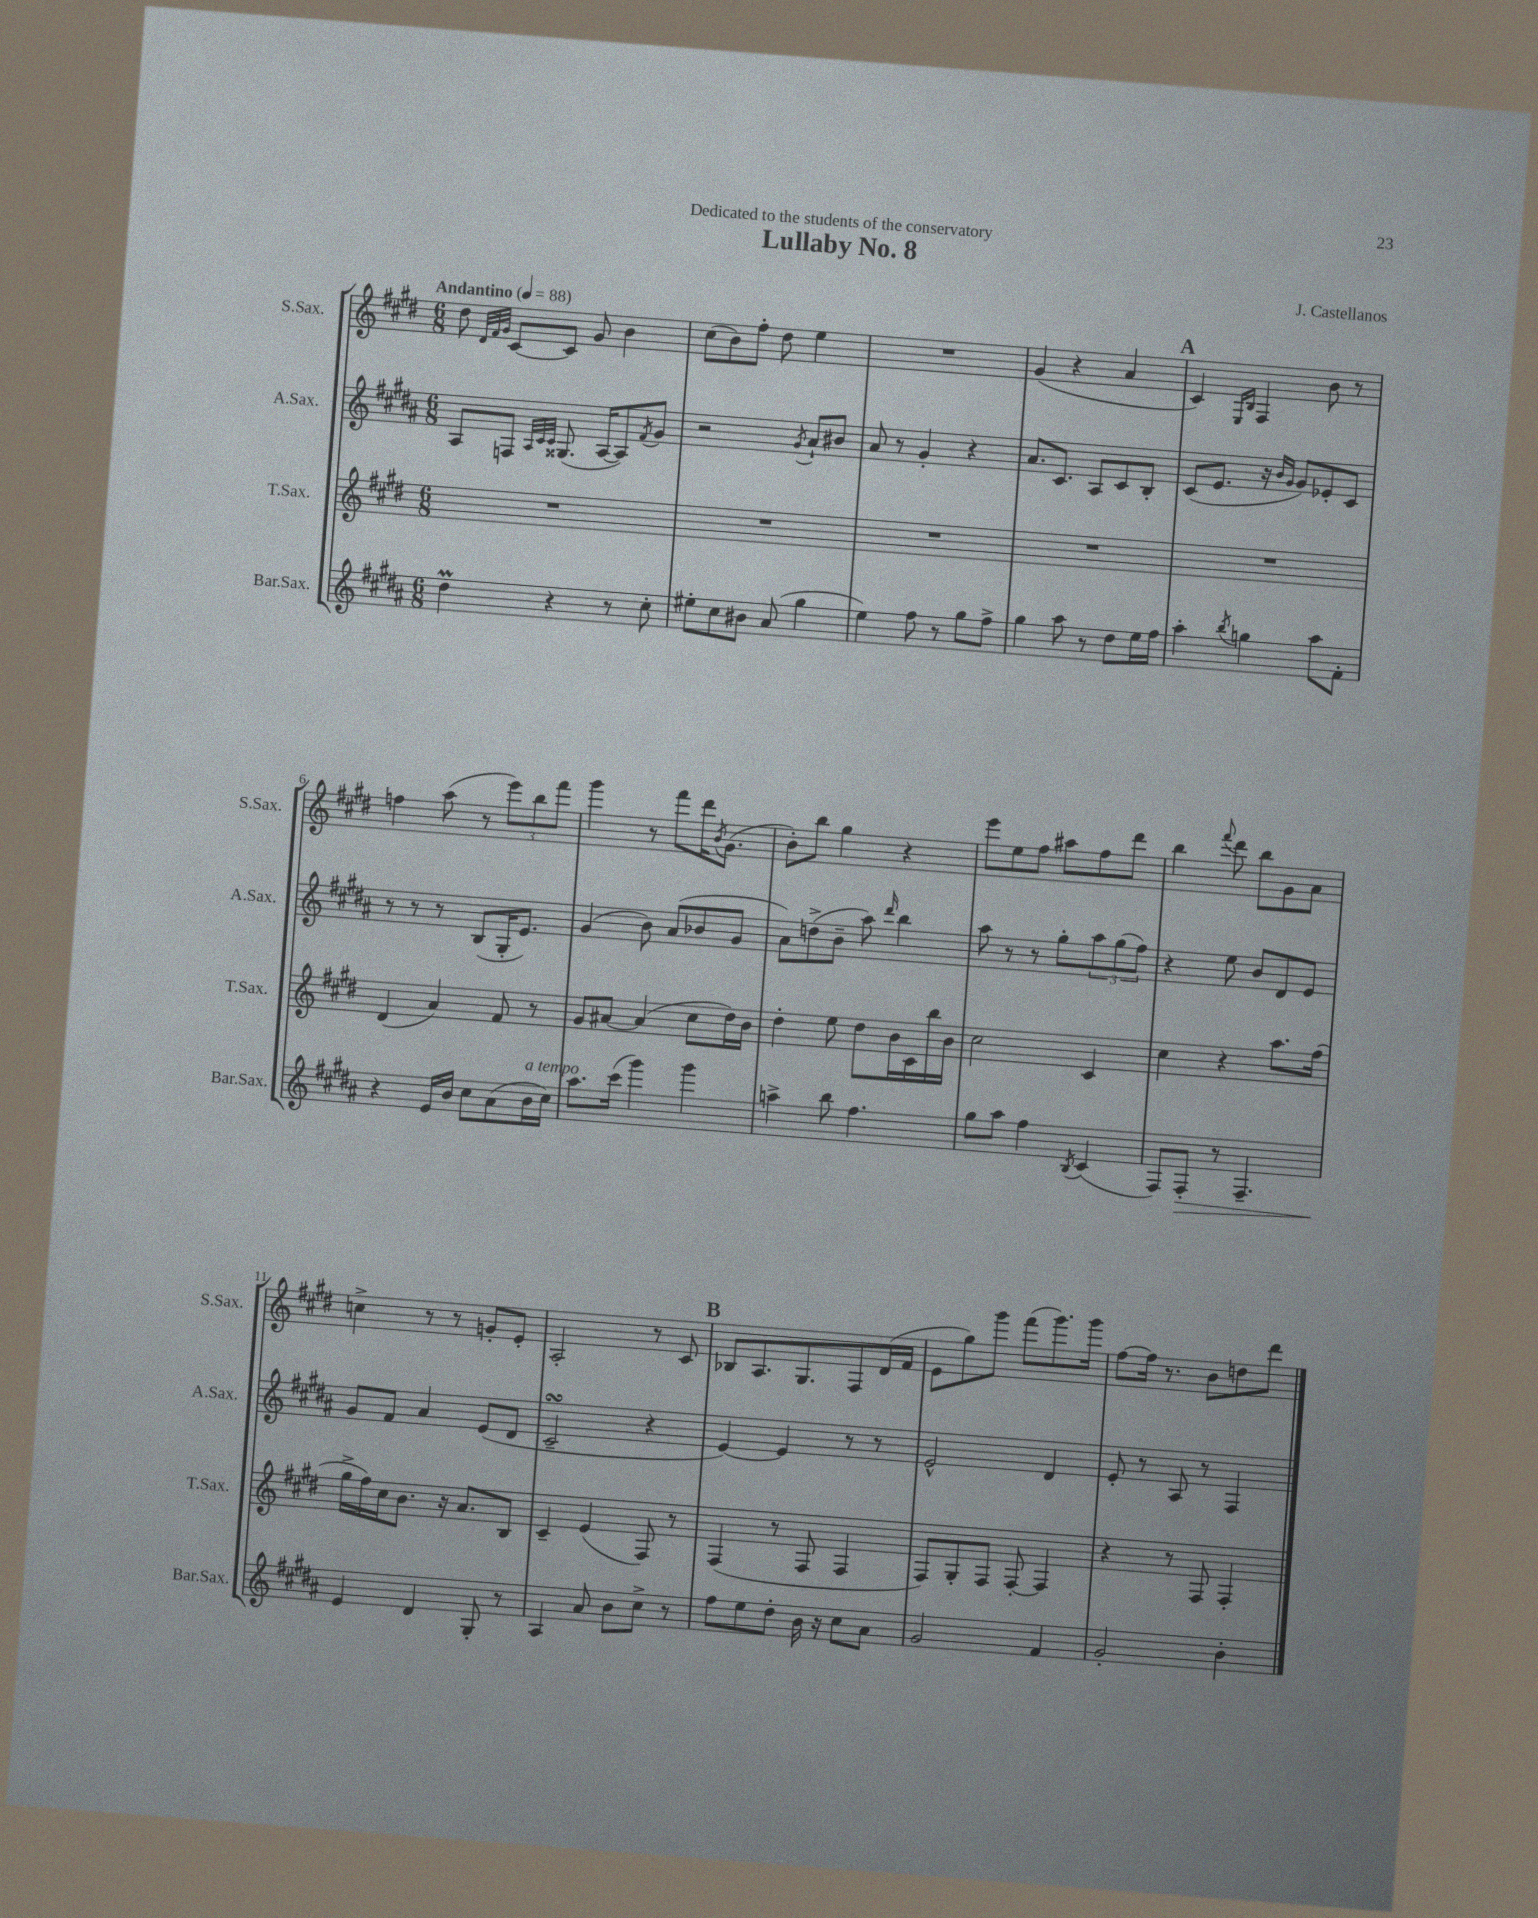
\header { title = "Lullaby No. 8" composer = "J. Castellanos" dedication = "Dedicated to the students of the conservatory" }
<<
\new StaffGroup <<
\new Staff = "s0" \with { instrumentName = "S.Sax." shortInstrumentName = "S.Sax." } {
    \clef treble \key e \major \numericTimeSignature \time 6/8 \tempo "Andantino" 4 = 88
    dis''8 \grace { dis'32 fis'32 gis'32 } cis'8~ cis'8 gis'8 b'4 |
    cis''8( b'8) fis''8-. dis''8 e''4 |
    R2. |
    gis'4( r4 a'4 |
    \mark \markup { \bold "A" } cis'4) \grace { e16 b16 } fis4 b'8 r8 |
    f''4 a''8( r8 \tuplet 3/2 { e'''8) b''8 fis'''8 } |
    gis'''4 r8 fis'''8 dis'''16 \acciaccatura { b'8 } gis'8.( |
    b'8-.) b''8 gis''4 r4 |
    e'''8 e''8 fis''8 ais''8 fis''8 dis'''8 |
    b''4 \appoggiatura { fis'''8 } dis'''8 b''8 gis'8 a'8 |
    c''4-> r8 r8 g'8-. e'8-. |
    a2-. r8 cis'8 |
    \mark \markup { \bold "B" } bes8 a8. gis8. fis8 dis'16( fis'16 |
    e'8 gis''8) gis'''8 fis'''8( gis'''8.) gis'''16 |
    fis''8~ fis''16 r8. b'8 d''8 dis'''8 \bar "|." |
}
\new Staff = "s1" \with { instrumentName = "A.Sax." shortInstrumentName = "A.Sax." } {
    \clef treble \key b \major \numericTimeSignature \time 6/8
    ais8 f8 \grace { ais32 cis'32 cis'32 } gisis8.( ais16~ ais8) \acciaccatura { fis'8 } gis'8 |
    r2 \acciaccatura { gis'8 } ais'8-! bis'8 |
    ais'8 r8 gis'4-. r4 |
    ais'8. cis'8. ais8 cis'8 b8-. |
    \mark \markup { \bold "A" } cis'8( e'8. r16 \grace { b'16 gis'16 } gis'8) ees'8-. cis'8 |
    r8 r8 r8 b8( gis16-. e'8.) |
    gis'4( b'8) ais'8( bes'8 gis'8 |
    ais'8) d''8->( b'8-- ais''8) \grace { dis'''16 } b''4 |
    ais''8 r8 r8 gis''8-. \tuplet 3/2 { ais''8 gis''8( fis''8) } |
    r4 e''8 b'8 dis'8 e'8 |
    gis'8 fis'8 ais'4 e'8( dis'8 |
    cis'2--\turn r4 |
    \mark \markup { \bold "B" } e'4~) e'4 r8 r8 |
    e'2-^ dis'4 |
    e'8-. r8 ais8 r8 fis4 \bar "|." |
}
\new Staff = "s2" \with { instrumentName = "T.Sax." shortInstrumentName = "T.Sax." } {
    \clef treble \key e \major \numericTimeSignature \time 6/8
    R2. |
    R2. |
    R2. |
    R2. |
    \mark \markup { \bold "A" } R2. |
    dis'4( a'4) fis'8 r8 |
    gis'8 ais'8~ ais'4( cis''8 dis''16) b'16 |
    dis''4-. e''8 dis''8 b'16 cis'16 b''16 b'16 |
    cis''2 cis'4 |
    cis''4 r4 a''8. fis''16( |
    gis''16-> fis''16) cis''16 b'8. r16 a'8. b8 |
    cis'4-- e'4( fis8) r8 |
    \mark \markup { \bold "B" } fis4( r8 fis8 fis4 |
    fis8) gis8-. fis8 fis8~-. fis4 |
    r4 r8 fis8 fis4-. \bar "|." |
}
\new Staff = "s3" \with { instrumentName = "Bar.Sax." shortInstrumentName = "Bar.Sax." } {
    \clef treble \key b \major \numericTimeSignature \time 6/8
    dis''4\prall r4 r8 cis''8-. |
    eis''8-. cis''8 bis'8 ais'8( gis''4 |
    e''4) fis''8 r8 gis''8 fis''8-> |
    gis''4 ais''8 r8 dis''8 e''16 fis''16 |
    \mark \markup { \bold "A" } ais''4-. \acciaccatura { b''8 } g''4 ais''8 fis'8-. |
    r4 e'16 b'16 cis''8 ais'8( b'16^\markup { \italic "a tempo" } cis''16) |
    ais''8. cis'''16( gis'''4) gis'''4 |
    a''4-> b''8 fis''4. |
    gis''8 ais''8 fis''4 \acciaccatura { b8 } cis'4( |
    fis8) fis8-.\> r8 fis4.-- |
    e'4\! dis'4 gis8-. r8 |
    ais4 ais'8 b'8 cis''8-> r8 |
    \mark \markup { \bold "B" } fis''8 e''8 dis''8-. b'16 r16 cis''8 ais'8 |
    gis'2 fis'4 |
    gis'2-. b'4-. \bar "|." |
}
>>
>>
